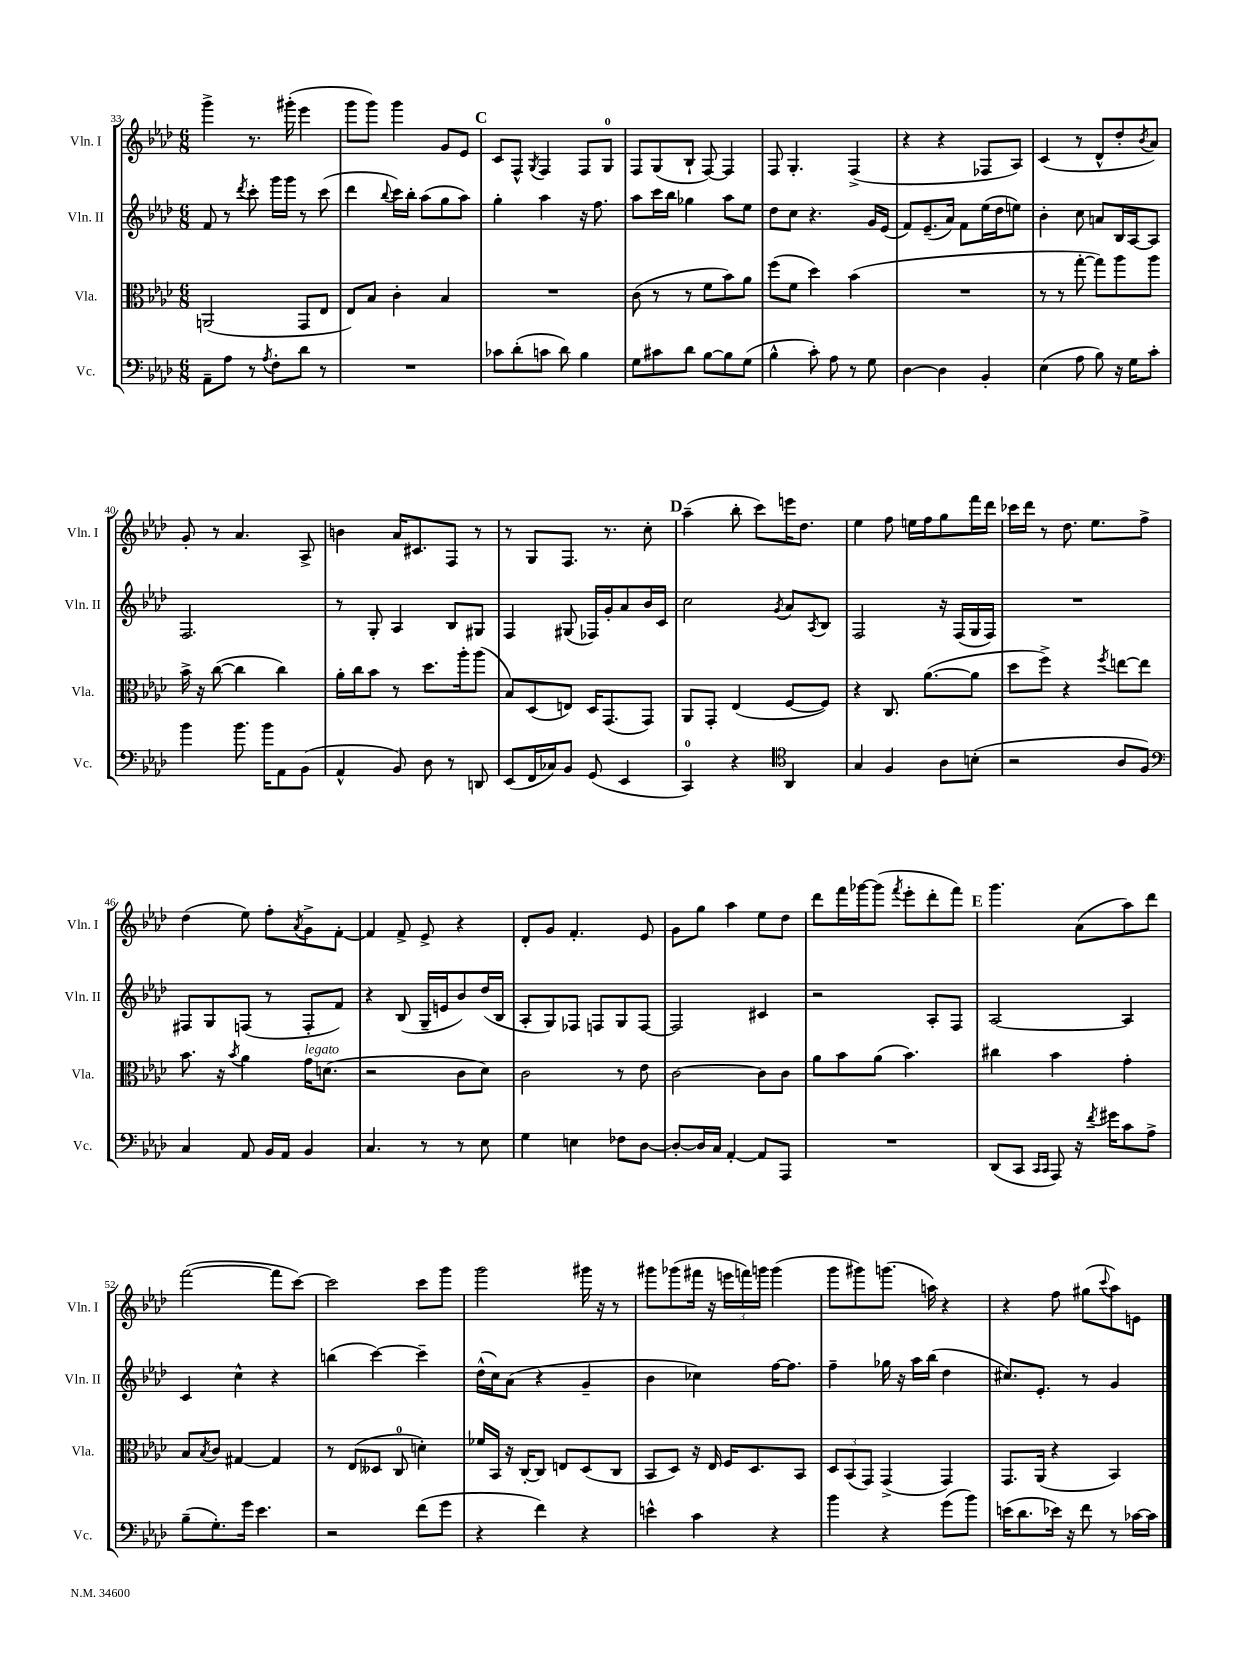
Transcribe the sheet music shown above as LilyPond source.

<<
\new StaffGroup <<
\new Staff = "s0" \with { instrumentName = "Vln. I" shortInstrumentName = "Vln. I" } {
    \clef treble \key aes \major \numericTimeSignature \time 6/8
    g'''4-> r8. gis'''16-.( ees'''4 |
    g'''8 g'''8) g'''4 g'8 ees'8 |
    \mark \markup { \bold "C" } c'8 f8-^ \acciaccatura { g8 } f4 f8 g8-0 |
    f8 g8( bes8-! f8~) f4 |
    f8 g4.-. f4->( |
    r4 r4 fes8 aes8) |
    c'4( r8 des'8-^ des''8-. \acciaccatura { bes'8 } aes'8) |
    g'8-. r8 aes'4. aes8-> |
    b'4 aes'16 cis'8. f8 r8 |
    r8 g8 f8. r8. c''8-. |
    \mark \markup { \bold "D" } aes''4--( bes''8-. c'''8) e'''16 des''8. |
    ees''4 f''8 e''16 f''16 g''8 f'''16 des'''16 |
    ces'''16 des'''16 r8 des''8. ees''8. f''8-> |
    des''4( ees''8) f''8-. \acciaccatura { aes'8 } g'8-> f'8~-. |
    f'4 f'8-> ees'8-> r4 |
    des'8-. g'8 f'4.-. ees'8 |
    g'8 g''8 aes''4 ees''8 des''8 |
    des'''8 f'''16 ges'''16~ ges'''8( \acciaccatura { f'''8 } ees'''8-. des'''8-. f'''8) |
    \mark \markup { \bold "E" } g'''4. aes'8( aes''8) des'''8 |
    f'''2~( f'''8 c'''8~) |
    c'''2 c'''8 g'''8 |
    g'''2 gis'''16 r16 r8 |
    gis'''8 ges'''8( fis'''16 r16 \tuplet 3/2 { e'''16 f'''16) g'''16 } g'''4( |
    g'''8 gis'''8) g'''8.( a''16) r4 |
    r4 f''8 gis''8( \appoggiatura { c'''8 } aes''8) e'8 \bar "|." |
}
\new Staff = "s1" \with { instrumentName = "Vln. II" shortInstrumentName = "Vln. II" } {
    \clef treble \key aes \major \numericTimeSignature \time 6/8
    f'8 r8 \acciaccatura { des'''8 } c'''8-. g'''16 g'''16 r8 c'''8( |
    des'''4 \appoggiatura { bes''8 } c'''16) bes''16-. aes''8( g''8 aes''8) |
    \mark \markup { \bold "C" } g''4-. aes''4 r16 f''8. |
    aes''8 c'''16 bes''16 ges''4 aes''8 ees''8 |
    des''8 c''8 r4. g'16 ees'16( |
    f'8) ees'8.--( aes'16) f'8 ees''16( des''16 e''8) |
    bes'4-. c''8 a'8 bes16 aes16~ aes8 |
    f2. |
    r8 g8-. aes4 bes8 gis8 |
    f4 gis8( fes16) g'16-. aes'8 bes'16 c'16 |
    \mark \markup { \bold "D" } c''2 \acciaccatura { g'8 } aes'8 \acciaccatura { aes8 } bes8 |
    f2 r16 f16( g16 f16) |
    R2. |
    fis8 g8 f8( r8 f8-. f'8) |
    r4 bes8( g16-- e'16 bes'8) des''16( bes16 |
    aes8-. g8) fes8 f8 g8 f8~ |
    f2 cis'4 |
    r2 aes8-. f8 |
    \mark \markup { \bold "E" } aes2~ aes4 |
    c'4 c''4-^ r4 |
    b''4( c'''4~) c'''4-- |
    des''16-^( c''16) aes'8( r4 g'4-- |
    bes'4 ces''4) f''16~ f''8. |
    f''4-- ges''16 r16 aes''16 bes''16( des''4 |
    cis''8.) ees'8.-. r8 g'4 \bar "|." |
}
\new Staff = "s2" \with { instrumentName = "Vla." shortInstrumentName = "Vla." } {
    \clef alto \key aes \major \numericTimeSignature \time 6/8
    a,2( g,8 ees8 |
    ees8) bes8 c'4-. bes4 |
    \mark \markup { \bold "C" } R2. |
    c'8( r8 r8 f'8 bes'8) aes'8 |
    f''8( f'8 des''4) bes'4( |
    R2. |
    r8 r8 g''8~-. g''8) aes''8 aes''8 |
    bes'16-> r16 c''8~( c''4 c''4) |
    aes'16-. c''16 bes'8 r8 des''8. aes''16-. aes''8( |
    bes8) des8( e8) des16 g,8.( g,8) |
    \mark \markup { \bold "D" } aes,8 g,8-. ees4( f8~ f8) |
    r4 c8. aes'8.~( aes'8 |
    des''8 f''8->) r4 \acciaccatura { f''8 } e''8~ e''8 |
    bes'8. r16 \acciaccatura { bes'8 } aes'4 g'16^\markup { \italic "legato" } d'8.( |
    r2 c'8 des'8) |
    c'2 r8 ees'8 |
    c'2~ c'8 c'8 |
    aes'8 bes'8 aes'8( bes'4.) |
    \mark \markup { \bold "E" } cis''4 bes'4 g'4-. |
    bes8 \acciaccatura { bes8 } c'8 gis4~ gis4 |
    r8 ees8( deses8 c8-0 d'4-.) |
    fes'16 bes,16 r16 c16~-. c8 e8 des8( c8 |
    bes,8 des8) r16 ees16 f16 des8. bes,8 |
    \tuplet 3/2 { des8 bes,8( g,8) } g,4->( g,4) |
    g,8. aes,16( r4 bes,4) \bar "|." |
}
\new Staff = "s3" \with { instrumentName = "Vc." shortInstrumentName = "Vc." } {
    \clef bass \key aes \major \numericTimeSignature \time 6/8
    aes,8-- aes8 r8 \acciaccatura { aes8 } f8-. des'8 r8 |
    R2. |
    \mark \markup { \bold "C" } ces'8 des'8-.( c'8 des'8) bes4 |
    g8 cis'8 des'8 bes8~ bes8 g8( |
    bes4-^ c'8-.) aes8 r8 g8 |
    des4~ des4 bes,4-. |
    ees4( aes8 bes8) r16 g16 c'8-. |
    bes'4 bes'8. bes'16 aes,8 bes,8( |
    aes,4-^ bes,8) des8 r8 d,8 |
    ees,8( f,16 ces16) bes,8 g,8( ees,4 |
    \mark \markup { \bold "D" } c,4-0) r4 \clef tenor aes,4 |
    g4 f4 aes8 b8-.( |
    r2 aes8 f8) |
    \clef bass c4 aes,8 bes,16 aes,16 bes,4 |
    c4. r8 r8 ees8 |
    g4 e4 fes8 des8~ |
    des8~-. des16 c16 aes,4~-. aes,8 aes,,8 |
    R2. |
    \mark \markup { \bold "E" } des,8( c,8 \grace { c,16 c,16 } aes,,8) r16 \acciaccatura { f'8 } gis'16 c'8 aes8-> |
    bes8--( g8.-.) g'16 ees'4. |
    r2 f'8( g'8 |
    r4 f'4) r4 |
    e'4-^ c'4 r4 |
    bes'4 r4 g'8( bes'8) |
    e'16( des'8. ees'16) r16 f'8 r8 ces'16~ ces'16 \bar "|." |
}
>>
>>
\layout { \context { \Score currentBarNumber = #33 } }
